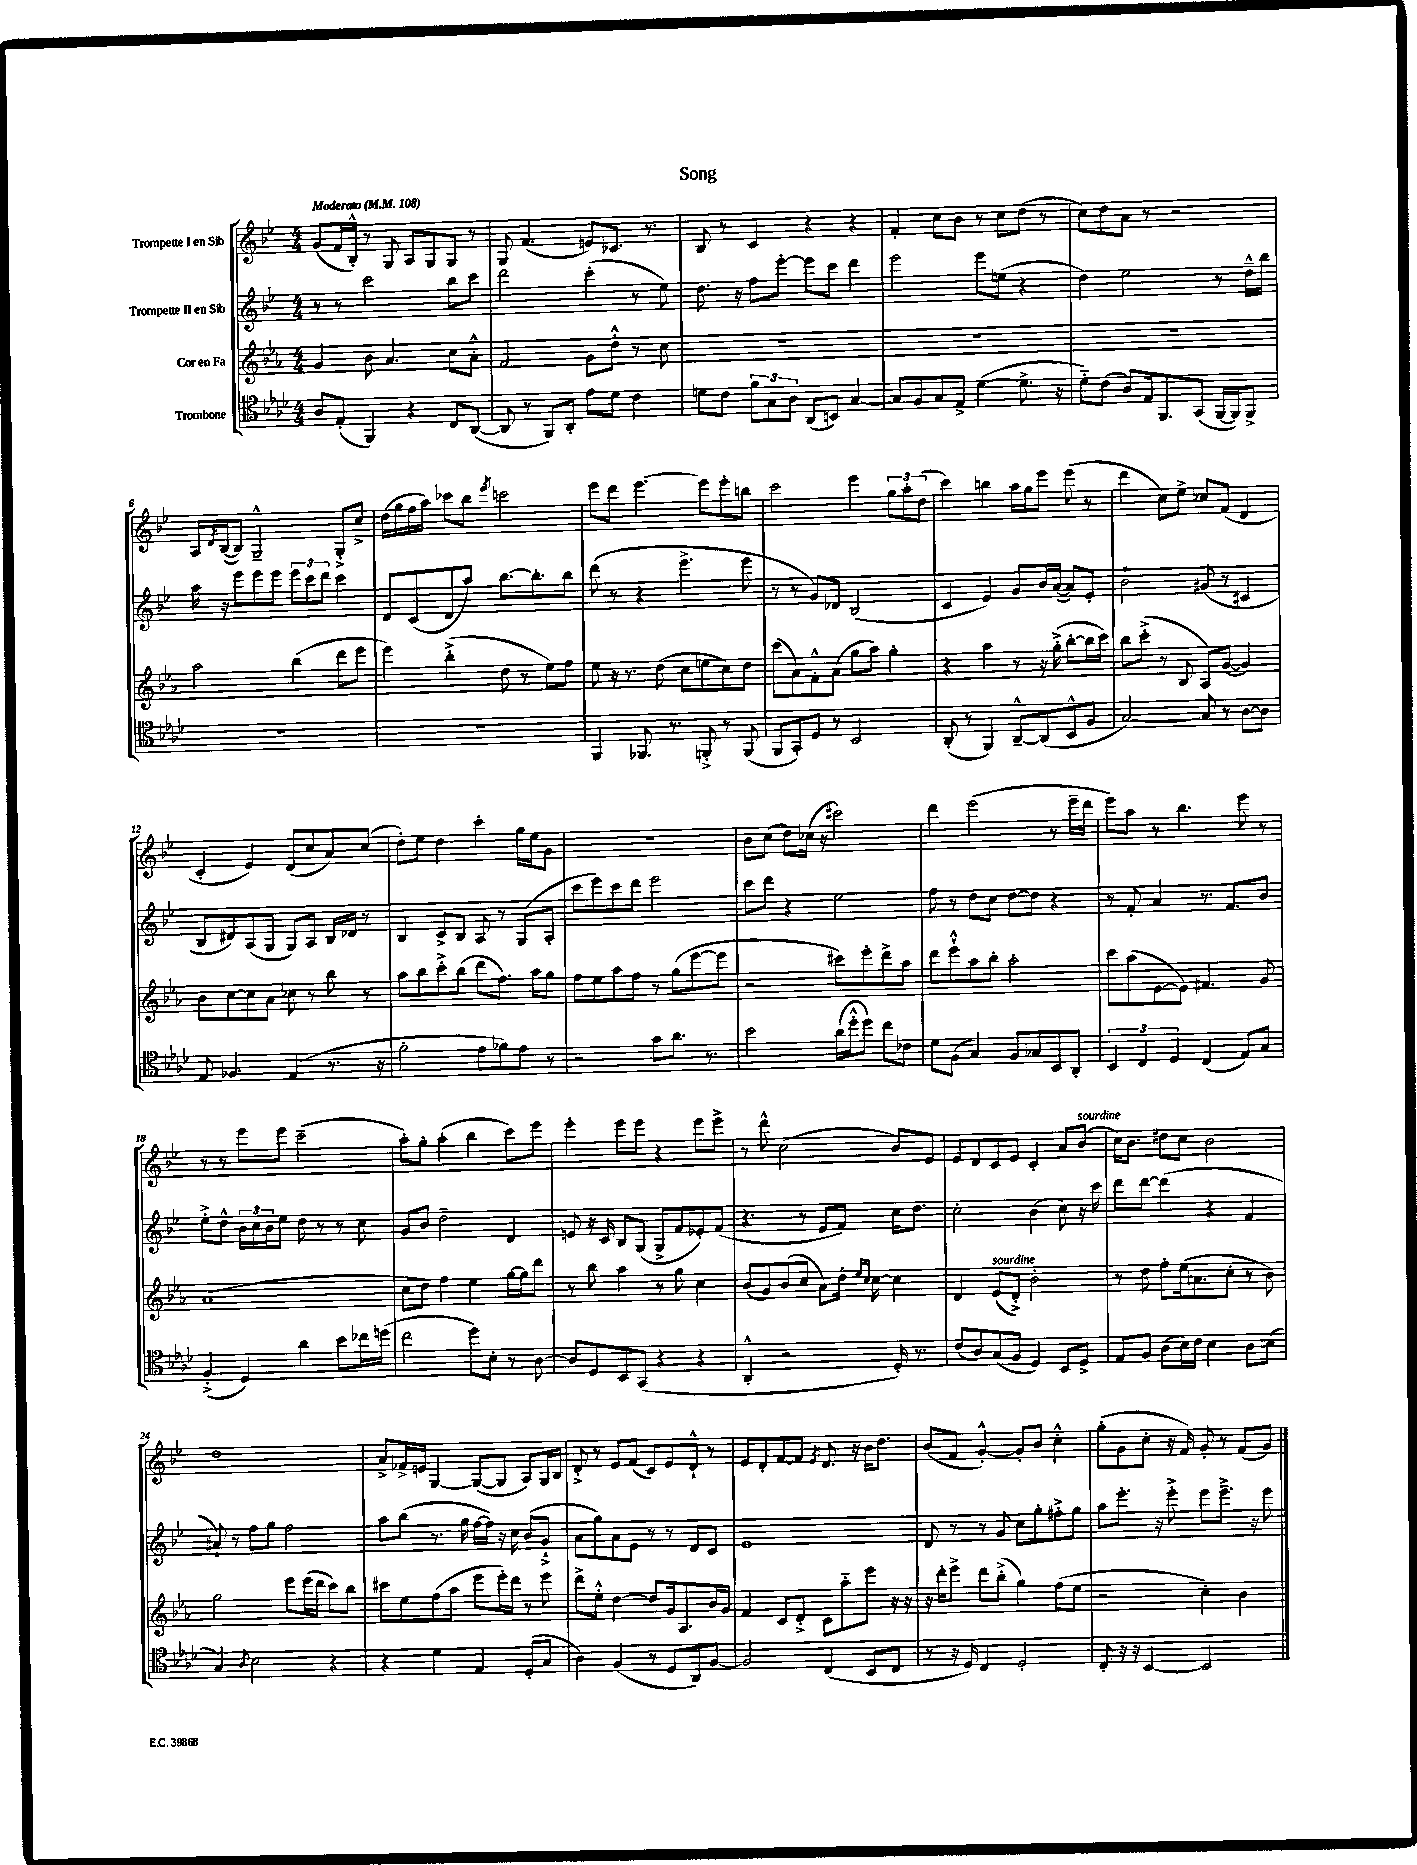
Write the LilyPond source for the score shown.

\header { title = "Song" }
<<
\new StaffGroup <<
\new Staff = "s0" \with { instrumentName = "Trompette I en Sib" } {
    \clef treble \key bes \major \numericTimeSignature \time 4/4 \tempo "Moderato" 4 = 108
    g'8( f'16 bes16-.-^) r8 g8 a8 g8 g8 r8 |
    g8 f'4.( e'8) ces'8. r8. |
    bes8 r8 c'4 r4 r4 |
    f'4-. c''8 bes'8 r8 c''8 d''8( r8 |
    c''8) d''8 a'8 r8 r2 |
    a16 \acciaccatura { d'8 } bes16~( bes8) g2---^ g8-.-> c''8-> |
    d''16( g''16 f''16 a''16) ces'''8 bes''8 \acciaccatura { ees'''8 } c'''2 |
    ees'''8 d'''8 ees'''4.~ ees'''8 ees'''8-. b''8 |
    c'''2 ees'''4 \tuplet 3/2 { g''8 a''8-. d''8( } |
    c'''4) b''4 a''16 g''16 ees'''8 ees'''8( r8 |
    d'''4 c''8) ees''8-> ces''8 f'8( d'4 |
    c'4-. ees'4) d'8( c''8 a'8) c''8( |
    d''8-.) ees''8 d''4 c'''4-. g''16 ees''16 g'8 |
    R1 |
    bes'8 c''8( d''8) ces''16( r16 cis'''2) |
    d'''4 ees'''2( r8 ees'''16-- d'''16 |
    ees'''8) a''8 r8 bes''4. ees'''8 r8 |
    r8 r8 ees'''8 ees'''8 c'''2--( |
    a''8-.) g''8-. a''4-.( bes''4 c'''8) ees'''8 |
    ees'''4-. ees'''8 ees'''8 r4 ees'''8 ees'''8-> |
    r8 d'''8-^ c''2( bes'8) ees'8 |
    ees'8 d'8 c'8 ees'8 c'4-. a'8 bes'8^\markup { \italic "sourdine" }( |
    c''16) bes'8. dis''8 c''8 bes'2 |
    d''1 |
    a'8-> fes'16-> e'16 g4~ g8~( g8 a8) g16 bes16 |
    d'8-.-> r8 ees'8 f'8( c'8) ees'8 d'8-!-^ r8 |
    ees'8 d'8-. f'8~ f'8 \acciaccatura { ees'8 } d'8. r16 bes'16 d''8. |
    bes'8( f'8 g'4~-.-^) g'8-. bes'8 c''4-.-^ |
    g''8-.( g'8 c''8-. r16 f'16) g'8-. r8 f'8( g'8) \bar "|." |
}
\new Staff = "s1" \with { instrumentName = "Trompette II en Sib" } {
    \clef treble \key bes \major \numericTimeSignature \time 4/4
    r8 r8 c'''2 bes''8 c'''8 |
    d'''2 c'''4-.( r8 ees''8) |
    d''8. r16 f''8 ees'''8~-. ees'''8 c'''8 d'''4 |
    ees'''2 ees'''8 e''8( r4 |
    d''4) ees''2 r8 d''16---^ bes''16 |
    a''16 r16 ees'''8 ees'''8 ees'''8 \tuplet 3/2 { ees'''8 c'''8 d'''8 } c'''4 |
    d'8 c'8( d'8 a''8) bes''8.~ bes''8.-. bes''8 |
    d'''8( r8 r4 ees'''4.-> ees'''8 |
    r8 r8 g'8) des'8 bes2( |
    c'4 ees'4) g'8 bes'16 a'16~( a'8) ees'8-. |
    bes'2-! gis'8( r8 cis'4 |
    bes8 dis'8) a8( g8 g8) a8 bes16 des'16 r8 |
    bes4 c'8-> bes8 a8 r8 g8( a8-. |
    c'''8 ees'''8) c'''8 d'''8 ees'''2 |
    c'''8 d'''8 r4 ees''2 |
    f''8 r8 d''8 c''8 d''8~ d''8 r4 |
    r8 f'8-. a'4 r8. f'8. bes'8 |
    ees''8-.-> d''8-^ \tuplet 3/2 { bes'16 c''16 bes'16 } ees''8 d''8 r8 r8 c''8 |
    g'8 bes'8 d''2-- d'4 |
    e'8 r16 c'16 bes8 g8( g8-> f'8 ees'8-.) f'8( |
    r4. r8 ees'8 f'8) c''16 d''8. |
    c''2-. bes'4( c''8) r16 c'''16 |
    d'''8 d'''8~ d'''4( r4 f'4 |
    ais'8-!) r8 f''8 g''8 f''2 |
    a''8 bes''8( r8. g''16 f''16~ f''16) r16 c''16 bes'8( g'8-!-> |
    a'8 g''8) a'8 ees'8 r8 r8 d'8 c'8 |
    ees'1 |
    d'8 r8 r8 g'8 c''8 g''8-. fis''8-.-> g''8 |
    a''8 ees'''8.-. r16 ees'''8-.-> ees'''8 ees'''8.---> r16 ees'''8 \bar "|." |
}
\new Staff = "s2" \with { instrumentName = "Cor en Fa" } {
    \clef treble \key ees \major \numericTimeSignature \time 4/4
    g'4 bes'8 aes'4. c''8 aes'8-.-^ |
    f'2 g'8 d''8-.-^ r8 c''8 |
    R1 |
    R1 |
    R1 |
    aes''2 bes''4( d'''8 ees'''8 |
    ees'''4) bes''4-.->( d''8 r8 ees''8) f''8 |
    ees''8 r16 r8. d''8( c''8 e''8 c''8) d''8 |
    c'''8( aes'8) f'8-.-^ aes'8( g''8 aes''8) g''4-. |
    r4 aes''4 r8 r16 g''16-.->( bes''8~-. bes''16 c'''16) |
    bes''8 c'''8-.->( r8 bes8 aes8) g'8~( g'4) |
    bes'8 c''8~ c''8 aes'8 ces''8 r8 bes''8 r8 |
    aes''8 bes''8 c'''8-.-> bes''8( d'''8 f''8.) aes''16 g''8 |
    f''8 ees''8 aes''8 f''8 r8 g''8( ees'''8~ ees'''8 |
    r2 cis'''8) ees'''8-. d'''8-> aes''8 |
    d'''8 ees'''8-!-^ aes''8 bes''8-. aes''2-. |
    c'''8 aes''8( ees'8~ ees'8) fis'4. g'8 |
    aes'1( |
    c''8 d''8) f''4 ees''4 g''16~ g''16 d'''8 |
    r8 bes''8 aes''4 r8 g''8 c''4 |
    bes'8( g'8) bes'8( c''8 aes'8) d''16-. \grace { ees''16 c''16 } c''16~ c''4 |
    d'4 ees'8^\markup { \italic "sourdine" }( d'8-.->) bes'2-. |
    r8 d''8 f''8-. ees''16( a'8. c''8-. r8 bes'8) |
    g''2 ees'''8 ees'''16( d'''16 c'''8) bes''8 |
    cis'''8 ees''8 f''8( aes''8 ees'''8 ees'''16-.) d'''16 r8 ees'''8 |
    d'''8-> ees''8-.-^ d''4~ d''8 g'16 aes8. bes'16 g'16 |
    f'4 c'8 d'8-.-> c'8 aes''8-_ ees'''8 r16 r16 |
    r16 d'''16-. ees'''8-> d'''8 bes''8-.->( g''4) f''8( ees''8 |
    r2 c''4-.) bes'4 \bar "|." |
}
\new Staff = "s3" \with { instrumentName = "Trombone" } {
    \clef tenor \key aes \major \numericTimeSignature \time 4/4
    aes8 ees8-.( f,4) r4 c8 aes,8~( |
    aes,8 r8 f,8) aes,8-. ees'8 des'8 c'4 |
    d'8 c'8 \tuplet 3/2 { f'8 g8 aes8 } aes,8( b,8) g4~ |
    g8 f8 g8 ees8-> des'4~( des'8.-> r16 |
    des'8-_) c'8( aes8) ees16 f,8. g,8( f,16~ f,16) f,8-> |
    R1 |
    R1 |
    f,4 fes,8. r8. f,8-.-> r8 f,8( |
    f,8 g,8-.) des8 r8 bes,2 |
    aes,8-.( r8 f,4) aes,8~---^ aes,8( bes,8-^ f8 |
    g2~) g8 r8 aes8~ aes8 |
    ees8 fes4. ees4( r8. r16 |
    f'2-. ees'8 fes'8) ees'8 r8 |
    r2 g'8 aes'8. r8. |
    bes'2 aes'16( des''16-.-^ des''8) c''8 ces'8 |
    des'8 f8( g4) f8 ges8 bes,8 aes,8-. |
    \tuplet 3/2 { bes,4 c4 des4 } c4( ees8) g8 |
    f4-.->( des4) aes'4 bes'8 ces''16 d''16( |
    c''2 des''8) bes8-. r8 aes8~ |
    aes8 des8 bes,8 g,8( r4 r4 |
    aes,4-.-^ r2 des16-.) r8. |
    c'8( aes8) g8( f8 des4) bes,8 des8-> |
    ees8 f8 aes8( bes16) c'16 bes4 aes8 b8( |
    g4) \acciaccatura { aes8 } bes2 r4 |
    r4 des'4 ees4 des8-.( g8 |
    aes4) f4( r8 des8 aes,8) f8~ |
    f2 c4( bes,8 c8 |
    r8 r16 des16) c4 des2-. |
    c8-. r16 r16 bes,4~ bes,2 \bar "|." |
}
>>
>>
